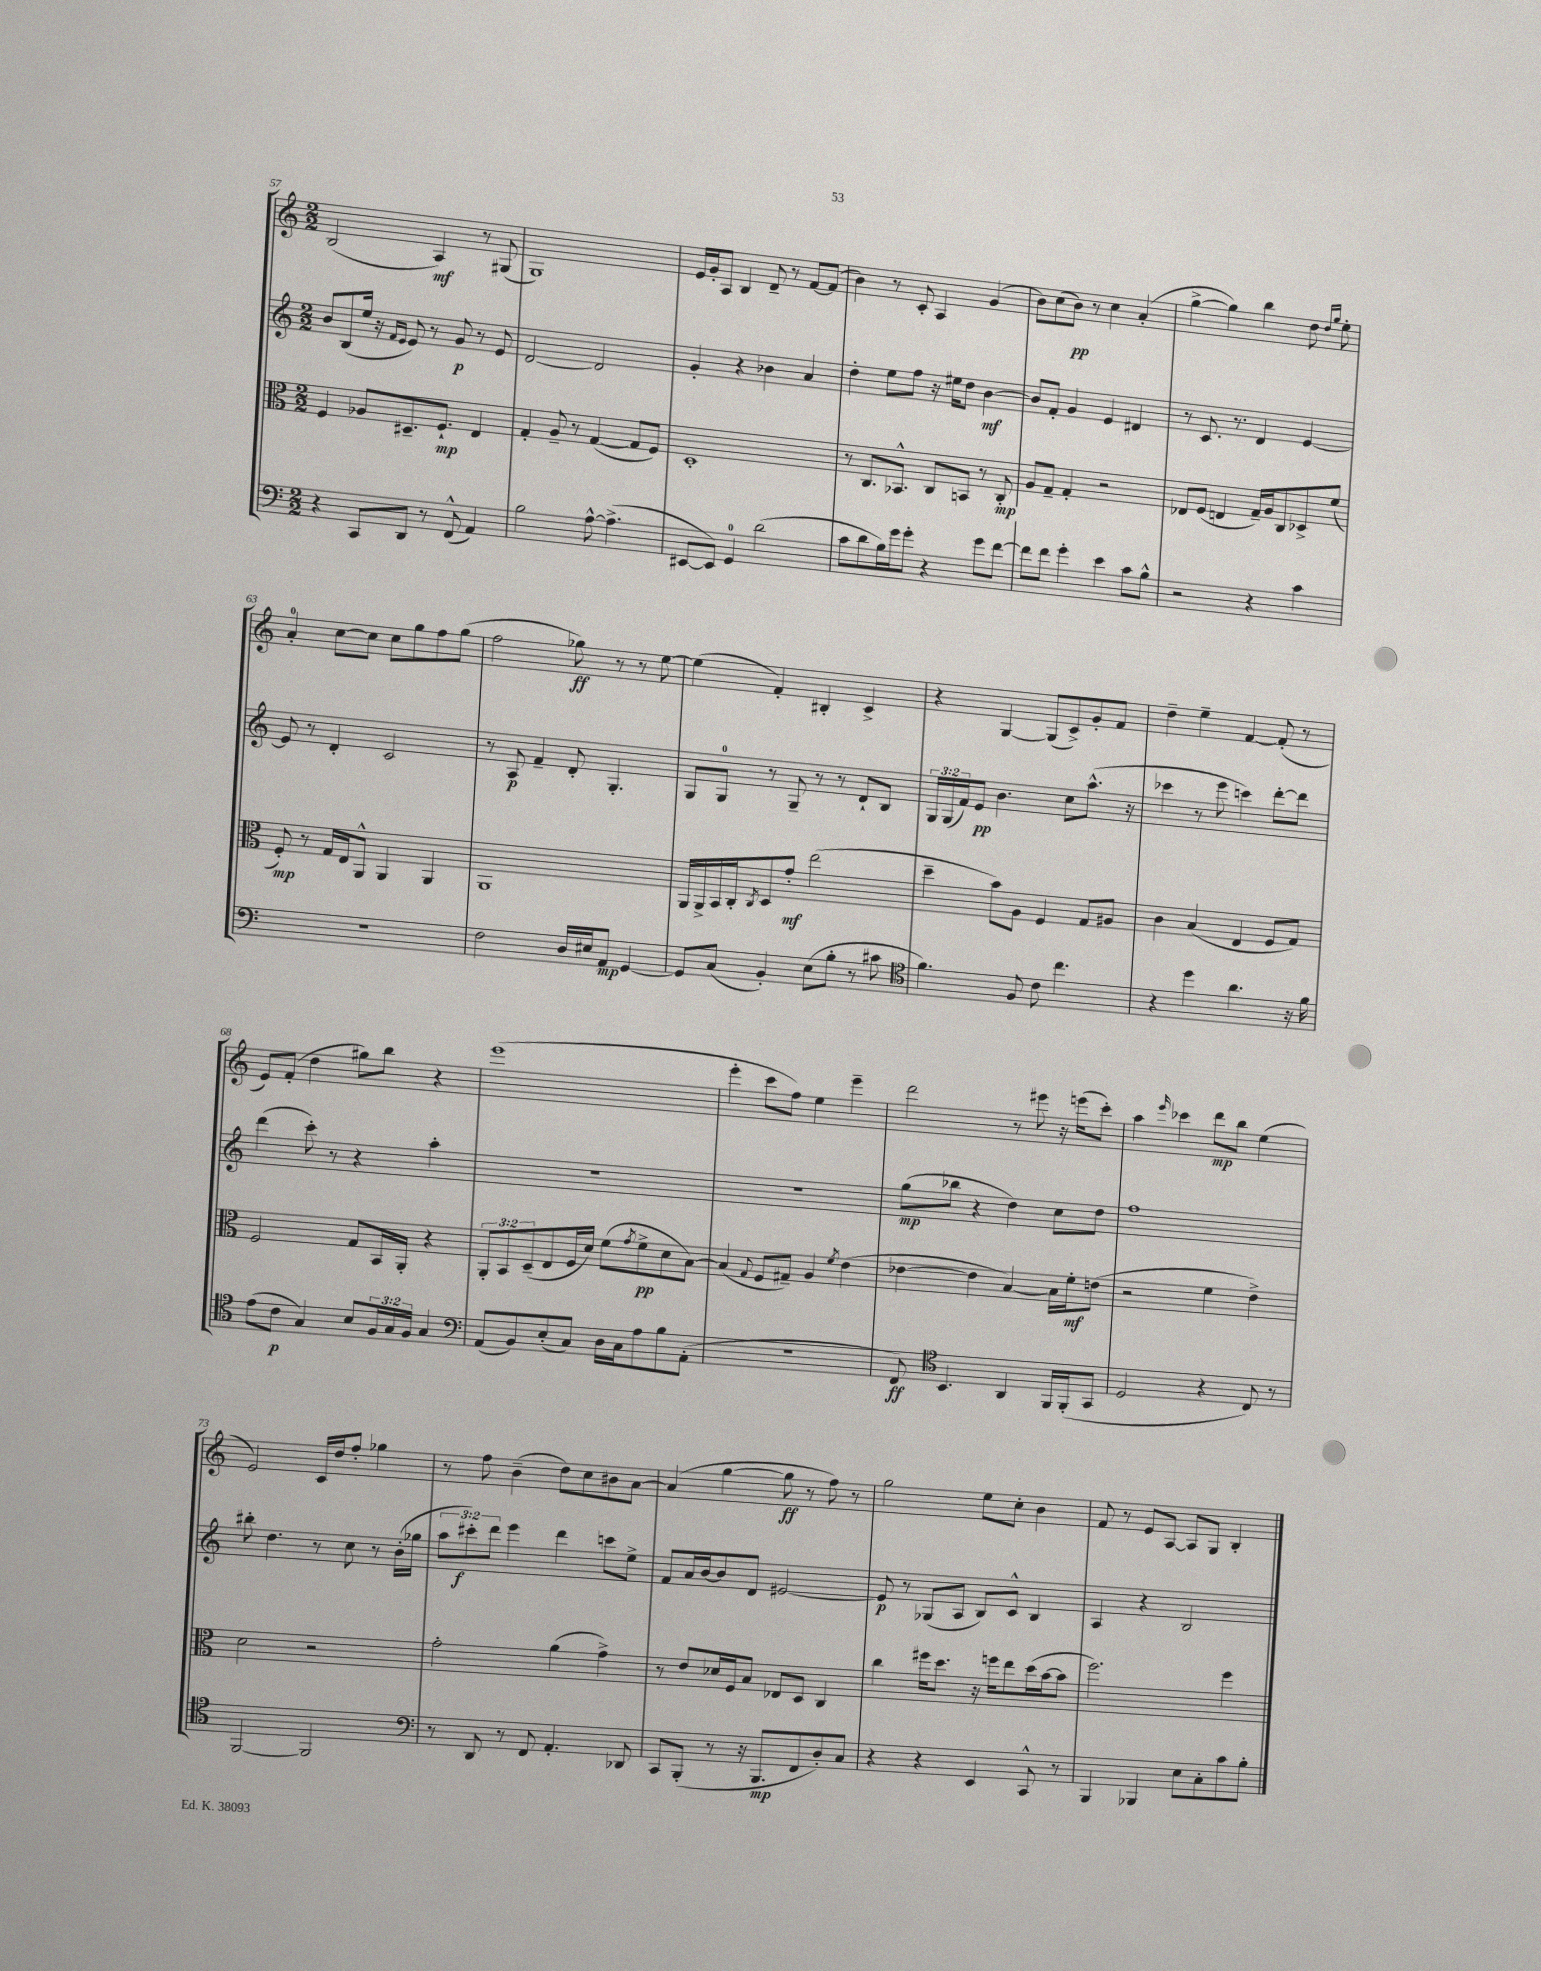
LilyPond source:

<<
\new StaffGroup <<
\new Staff = "s0" {
    \clef treble \key c \major \numericTimeSignature \time 2/2
    b2( a4\mf) r8 gis8( |
    g1) |
    e'16 g'16-. a8 b4 d'8-- r8 f'8~ f'8( |
    b'4) r8 c'8-. a4 g'4( |
    b'8) c''8( b'8\pp) r8 c''4 a'4-.( |
    g''4~-> g''4) b''4 d''8 \grace { d''16 g''16 } e''8-. |
    a'4-0-. c''8~ c''8 c''8 g''8 f''8 g''8( |
    f''2 ges''8\ff) r8 r8 e''8~ |
    e''4( f'4-.) bis4-. c'4-> |
    r4 g4~ g8( c'8->) g'8-. f'8 |
    d''4-- e''4-- f'4~ f'8-.( r8 |
    e'8) f'8-.( d''4 gis''8) b''8 r4 |
    e'''1( |
    e'''4-. c'''8 f''8) e''4 e'''4-- |
    d'''2 r8 eis'''8 r16 e'''16( c'''8-.) |
    a''4 \grace { e'''16 } ces'''4 d'''8\mp b''8 e''4( |
    e'2) c'16 d''16 f''8-. ges''4 |
    r8 f''8 b'4--( d''8) c''8 bis'8 a'8~ |
    a'4( g''4~ g''8\ff r8 f''8) r8 |
    g''2 e''8 c''8-. b'4 |
    f'8 r8 e'8 a8~ a8 g8 b4-. \bar "|." |
}
\new Staff = "s1" {
    \clef treble \key c \major \numericTimeSignature \time 2/2 \override Staff.TupletNumber.text = #tuplet-number::calc-fraction-text
    b'8 b8( e''16 r16 \grace { f'16 e'16 } e'8) r8 g'8\p r8 e'8 |
    d'2~ d'2 |
    g'4-. r4 bes'4 a'4 |
    d''4-. e''8 f''8 r16 eis''16 d''8 b'4~\mf |
    b'8 f'8-. g'4 e'4 dis'4 |
    r8 c'8. r8. d'4 e'4~ |
    e'8 r8 d'4-. c'2 |
    r8 a8\p f'4-- d'8-. g4.-. |
    g8 g8-0 r8 g8-- r8 r8 d'8-! b8 |
    \tuplet 3/2 { g16 g16( f'16) } e'8\pp b'4. c''8 a''8.-^( r16 |
    ces'''4 r8 e'''8 c'''4) d'''8~-. d'''8 |
    d'''4( c'''8-.) r8 r4 a''4-. |
    R1 |
    r1 |
    g''8\mp( bes''8 r4 d''4) c''8 d''8 |
    f''1 |
    bis''8-. d''4. r8 c''8 r8 b'16-.( ges''16 |
    \tuplet 3/2 { a''8 cis'''8-.\f) d'''8 } e'''4 d'''4 c'''8 e''8-> |
    f'8 a'16 b'16~ b'8 d'8 eis'2~ |
    eis'8\p r8 ges8( a8 b8) c'8-^ b4 |
    a4 r4 b2 \bar "|." |
}
\new Staff = "s2" {
    \clef alto \key c \major \numericTimeSignature \time 2/2 \override Staff.TupletNumber.text = #tuplet-number::calc-fraction-text
    f4 aes8 dis8.-- f8.-!\mp e4 |
    g4-. a8-- r8 g4~( g8 f8) |
    d1-. |
    r8 c8. bes,8.-^ c8 b,8 r8 c8-.\mp |
    a8 g8-- g4-. r2 |
    ees8 f8( e4 g16--) a16 c8 des8-> f'8( |
    f8-.\mp) r8 g16 e16 a,8-^ a,4 a,4 |
    a,1 |
    a,16 a,16-> b,16 c16-. \acciaccatura { c8 } d8 g'8-.\mf e''2( |
    d''4-- b'8) a8 f4 g8 ais8 |
    c'4 b4( e4 f8 g8) |
    f2 g8 b,16 a,16-. r4 |
    \tuplet 3/2 { a,8-. b,8 d8--( } e8 f16 d'16) f'8( \acciaccatura { g'8 } f'8->\pp d'8 b8~) |
    b4( \appoggiatura { g8 } f8 gis8--) a4 \acciaccatura { f'8 } e'4( |
    ees'4~ ees'4 b4~) b16 f'16-.\mf e'8( |
    r2 f'4 e'4->) |
    d'2 r2 |
    g'2-. a'4( g'4->) |
    r8 e'8 des'16 f16 b8 ees8 d8 c4 |
    c''4 fis''16 d''8. r16 f''16 e''8 d''16( b'16~ b'8 |
    f''2.) f''4 \bar "|." |
}
\new Staff = "s3" {
    \clef bass \key c \major \numericTimeSignature \time 2/2 \override Staff.TupletNumber.text = #tuplet-number::calc-fraction-text
    r4 c,8 d,8 r8 f,8-^( a,4) |
    b2 a8~-^ a4.->( |
    eis,8~ eis,8) g,4-0 d'2( |
    c'8 d'8 b16) g'16 g'8-. r4 g'8 f'8~ |
    f'8 f'8 g'4-. e'4 c'8 b8-^ |
    r2 r4 c'4 |
    R1 |
    f2 d16 eis16 a,8\mp g,4~ |
    g,8 c8( b,4-.) e8( b8-. r8 cis'8 |
    \clef tenor f'4.) f8 c'8 c''4. |
    r4 d''4 a'4. r16 f'16 |
    e'8( c'8\p g4) b8 \tuplet 3/2 { f16 g16 f16 } g4 |
    \clef bass a,8( b,8) e8-.( c8) d16 c16 a8 b8 a,8-.( |
    r1 |
    f,8\ff) \clef tenor b,4. a,4 f,16 f,16-.( g,8 |
    d2 r4 c8) r8 |
    f,2~ f,2 |
    \clef bass r8 d,8 r8 f,8 a,4.-. des,8 |
    c,8 b,,8-.( r8 r16 b,,8.\mp f,8 d8-.) c8 |
    r4 r4 e,4 c,8-^ r8 |
    b,,4 bes,,4 e8 c8-. c'8 b8-. \bar "|." |
}
>>
>>
\layout { \context { \Score currentBarNumber = #57 } }
